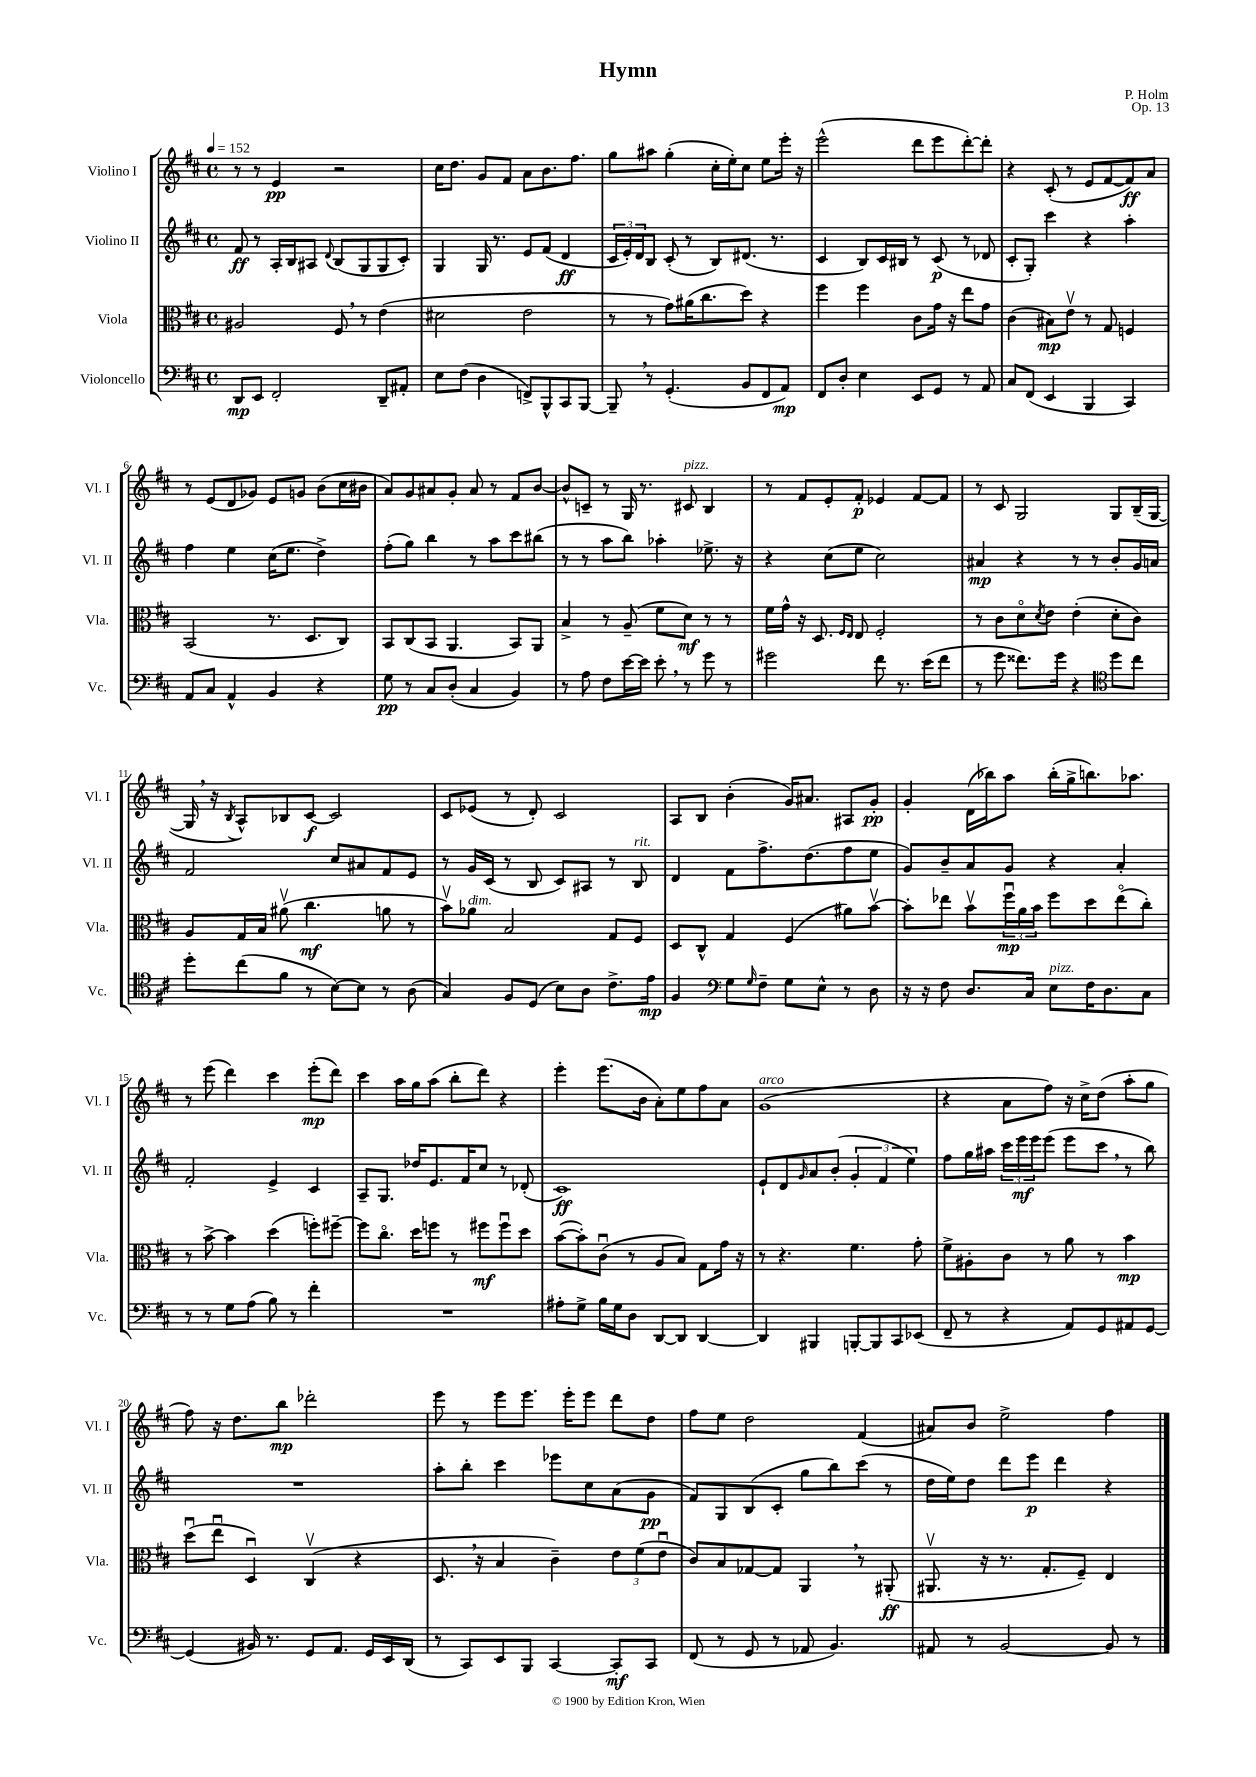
\header { title = "Hymn" composer = "P. Holm" opus = "Op. 13" }
<<
\new StaffGroup <<
\new Staff = "s0" \with { instrumentName = "Violino I" shortInstrumentName = "Vl. I" } {
    \clef treble \key d \major \defaultTimeSignature \time 4/4 \tempo 4 = 152
    r8 r8 e'4\pp r2 |
    cis''16 d''8. g'8 fis'8 a'8 b'8. fis''8. |
    g''8 ais''8 g''4-.( cis''16-. e''16-.) cis''8 e''8 e'''16-. r16 |
    e'''2-^( d'''8 e'''8 d'''8~-.) d'''8-. |
    r4 cis'8-.( r8 e'8 fis'8~ fis'8\ff) a'8 |
    r8 e'8( d'8 ges'8) e'8 g'8 b'8( cis''16 bis'16 |
    a'8) g'8 ais'8 g'8-. ais'8 r8 fis'8 b'8~ |
    b'8-^ c'8-- r8 g16 r8. cis'8^\markup { \italic "pizz." } b4 |
    r8 fis'8 e'8-. fis'8-.\p ees'4 fis'8~ fis'8 |
    r8 cis'8 g2 g8 b16--( g16~ |
    g16 \breathe r16 \acciaccatura { b8 } a8-^) bes8 cis'8~\f cis'2 |
    cis'8 ees'8( r8 d'8-.) cis'2 |
    a8 b8 b'4-.( g'16) ais'8. ais8 g'8-.\pp |
    g'4-. d'16( bes''16) a''8 bes''16-.( g''16-> b''8.) aes''8. |
    r8 e'''8( d'''4) cis'''4 e'''8-.\mp( d'''8) |
    cis'''4 a''16 g''16 a''8( b''8-. d'''8) r4 |
    e'''4-. e'''8.( b'16 a'8-.) e''8 fis''8 a'8 |
    g'1^\markup { \italic "arco" }( |
    r4 a'8 fis''8) r16 cis''16-> d''8( a''8-. g''8 |
    fis''8) r16 d''8. b''8\mp des'''2-. |
    e'''8 r8 e'''8 e'''8. e'''16-. e'''8 d'''8 d''8 |
    fis''8 e''8 d''2 fis'4( |
    ais'8) b'8 e''2-> fis''4 \bar "|." |
}
\new Staff = "s1" \with { instrumentName = "Violino II" shortInstrumentName = "Vl. II" } {
    \clef treble \key d \major \defaultTimeSignature \time 4/4
    fis'8\ff r8 a16-. b16 ais8 \appoggiatura { d'8 } b8( g8 g8 cis'8-.) |
    g4 g16 r8. e'8 fis'8( d'4\ff |
    \tuplet 3/2 { cis'16 e'16-.) d'16 } b8 cis'8-.( r8 b8) dis'8.( r8. |
    cis'4 b8) cis'16 bis16 r8 cis'8\p( r8 des'8 |
    cis'8-. g8-.) cis'''4 r4 a''4-. |
    fis''4 e''4 cis''16( e''8. d''4->) |
    fis''8-.( g''8) b''4 r8 a''8 cis'''8 bis''8( |
    r8 r8 a''8 b''8) aes''4-. ees''8.-> r16 |
    r4 cis''8( e''8 cis''2) |
    ais'4\mp r4 r8 r8 b'8-. g'16 a'16 |
    fis'2 cis''8 ais'8 fis'8 e'8 |
    r8 g'16 cis'16( r8 b8 cis'8) ais8 r8 b8^\markup { \italic "rit." } |
    d'4 fis'8 fis''8.-> d''8.( fis''8 e''8 |
    g'8) b'8-- a'8 g'8 r4 a'4-. |
    fis'2-. e'4-> cis'4 |
    a8-- g8. des''16 e'8. fis'16 cis''8 r8 des'8-.( |
    cis'1\ff) |
    e'8-! d'8 \grace { g'16 } a'8 b'8-.( \tuplet 3/2 { g'4-. fis'4 e''4) } |
    fis''8 g''16 ais''16 \tuplet 3/2 { cis'''16 e'''16\mf e'''16 } e'''8( e'''8 cis'''8 \breathe r8 b''8) |
    R1 |
    a''8-. b''8-. cis'''4 ees'''8 cis''8 a'8( g'8\pp |
    fis'8) g8 b8( cis'8-. g''8 b''8) cis'''8( r8 |
    d''16 e''16) d''8 d'''8 e'''8\p d'''4 r4 \bar "|." |
}
\new Staff = "s2" \with { instrumentName = "Viola" shortInstrumentName = "Vla." } {
    \clef alto \key d \major \defaultTimeSignature \time 4/4
    ais2 fis8 \breathe r8 e'4( |
    dis'2 e'2 |
    r8 r8 g'8) ais'16( cis''8. d''8) r4 |
    fis''4 fis''4 cis'8 g'16 r16 e''8 g'8 |
    cis'4( bis8\mp) e'8\upbow r8 g8 f4 |
    b,2( r8. d8. cis8) |
    b,8 cis8( b,8 a,4. b,8) a,8 |
    b4-> r8 a8--( fis'8 d'8\mf) r8 r8 |
    fis'16 g'16-^ r16 d8. \grace { fis16 e16 } e8 fis2-. |
    r8 cis'8 d'8\flageolet \acciaccatura { d'8 } e'8 e'4-.( d'8-. cis'8) |
    a8 g16 b16 ais'8\upbow( cis''4.\mf a'8 r8 |
    b'8\upbow) aes'8^\markup { \italic "dim." } b2 g8 fis8 |
    d8 cis8-^ g4 fis4( ais'8) b'8~\upbow |
    b'8-. ees''8 b'8\upbow \tuplet 3/2 { fis''16\downbow\mp a'16 b'16 } fis''8 d''8 ees''8\flageolet( cis''8-.) |
    r8 b'8~-> b'4 d''4( f''8-.) fis''8~-- |
    fis''8 cis''8.\flageolet d''16 f''8 r8 fis''8\mf fis''8\downbow d''8 |
    b'8~( b'8-.) cis'8\downbow( r8 a8 b8) g8 g'16 r16 |
    r8 r4. fis'4. g'8-. |
    fis'8-> ais8-. cis'8 r8 a'8 r8 b'4\mp |
    d''8\downbow( e''8\downbow d4\downbow) cis4\upbow( r4 |
    d8. \breathe r16 b4 cis'4--) \tuplet 3/2 { e'8 fis'8( e'8\downbow } |
    cis'8) b8 ges8~ ges8 a,4 \breathe r8 ais,8-.\ff( |
    ais,8.\upbow r16 r8. g8.-. fis8--) e4 \bar "|." |
}
\new Staff = "s3" \with { instrumentName = "Violoncello" shortInstrumentName = "Vc." } {
    \clef bass \key d \major \defaultTimeSignature \time 4/4
    d,8\mp e,8 fis,2-. d,8-- ais,8-. |
    e8 fis8( d4 f,8->) b,,8-^ cis,8 b,,8~ |
    b,,8-- \breathe r8 g,4.-.( b,8 fis,8 a,8\mp) |
    fis,8 d8-. e4 e,8 g,8 r8 a,8 |
    cis8 fis,8( e,4 b,,4 cis,4) |
    a,8 cis8 a,4-^ b,4 r4 |
    g8\pp r8 cis8 d8-.( cis4 b,4) |
    r8 a8 fis8 e'16~ e'16 e'8-. \breathe r8 g'8 r8 |
    gis'2 fis'8 r8. e'16( fis'8 |
    r8 g'8 fisis'8.) g'16 r4 \clef tenor d''8 cis''8 |
    d''8-. cis''8( fis'8 r8 b8~) b8 r8 a8( |
    g4) fis8 d8( b8) a8 cis'8.-> e'16\mp |
    fis4 \clef bass g8 \grace { g16 } fis8-- g8 e8-^ r8 d8 |
    r16 r16 fis8 d8. cis16 e8^\markup { \italic "pizz." } fis16 d8. cis8 |
    r8 r8 g8 a8( b8) r8 fis'4-. |
    R1 |
    ais8-. g8-> b16 g16 d8 d,8~ d,8 d,4~ |
    d,4 bis,,4 b,,8~-. b,,8 cis,8 ees,8( |
    fis,8-- r8 r4 a,8) g,8 ais,8 g,8~ |
    g,4( bis,16) r8. g,8 a,8. g,16 e,16 d,16( |
    r8 cis,8) e,8 b,,8 cis,4~ cis,8-.\mf cis,8 |
    fis,8( r8 g,8 r8 aes,8 b,4.) |
    ais,8 r8 b,2~ b,8 r8 \bar "|." |
}
>>
>>
